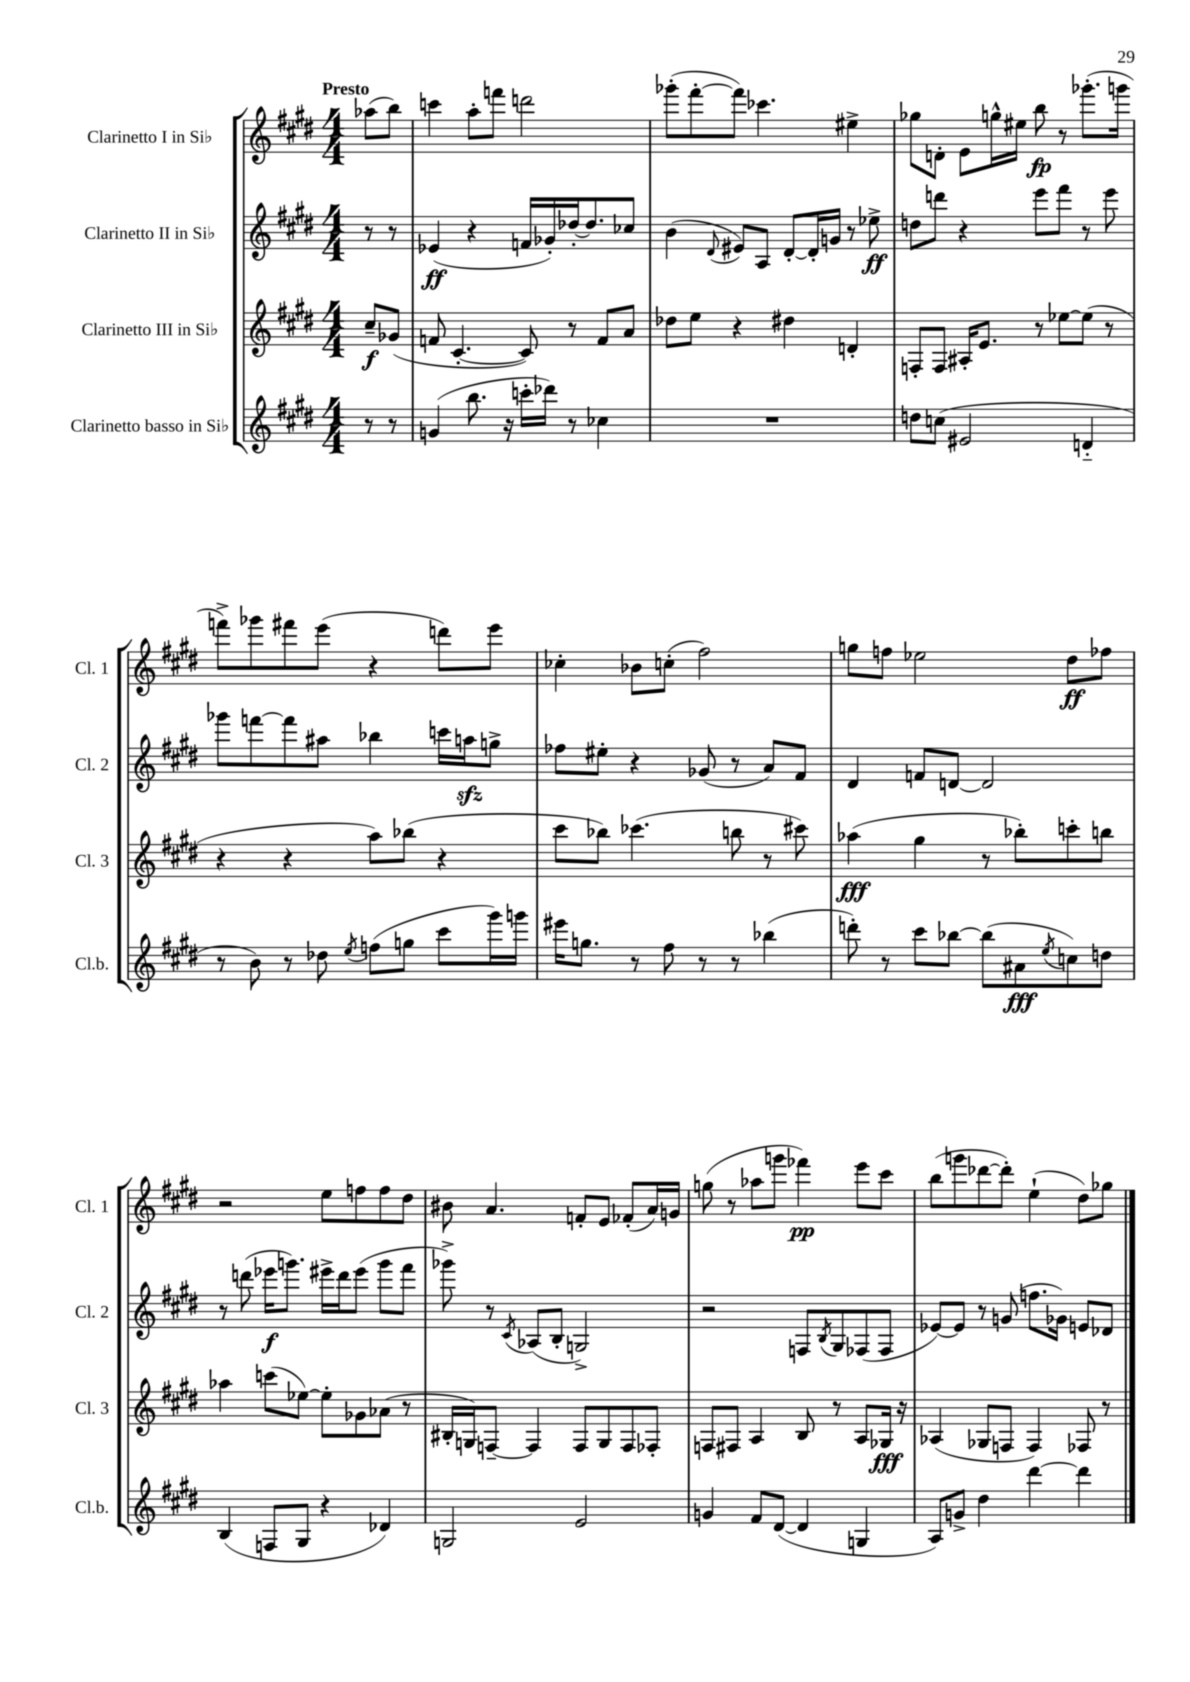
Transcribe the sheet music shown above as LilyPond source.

<<
\new StaffGroup <<
\new Staff = "s0" \with { instrumentName = "Clarinetto I in Sib" shortInstrumentName = "Cl. 1" } {
    \clef treble \key e \major \numericTimeSignature \time 4/4 \partial 4 \tempo "Presto"
    aes''8( b''8) |
    c'''4 a''8-. f'''8 d'''2 |
    ges'''8-.( fis'''8~-. fis'''8) ces'''4. eis''4-> |
    ges''8 d'8-. e'8 g''16-^ eis''16 b''8\fp r8 ges'''8.-.( g'''16 |
    f'''8->) ges'''8 fis'''8 e'''8( r4 d'''8) e'''8 |
    ces''4-. bes'8 c''8-.( fis''2) |
    g''8 f''8 ees''2 dis''8\ff fes''8 |
    r2 e''8 f''8 f''8 dis''8 |
    bis'8 a'4. f'8-. e'8 fes'8-.( a'16) g'16 |
    g''8( r8 aes''8 g'''8 fes'''4\pp) e'''8 cis'''8 |
    b''8( g'''8 des'''8~ des'''8-.) e''4-!( dis''8) ges''8 \bar "|." |
}
\new Staff = "s1" \with { instrumentName = "Clarinetto II in Sib" shortInstrumentName = "Cl. 2" } {
    \clef treble \key e \major \numericTimeSignature \time 4/4 \partial 4
    r8 r8 |
    ees'4\ff( r4 f'16 ges'16-.) des''16~-. des''8. ces''8 |
    b'4( \appoggiatura { dis'8 } eis'8) a8 dis'8~-. dis'16-. g'16 r8 ees''8->\ff |
    d''8 d'''8 r4 e'''8 fis'''8 r8 e'''8 |
    ges'''8 f'''8~ f'''8 ais''8 bes''4 c'''16 a''16\sfz g''8-> |
    fes''8 eis''8-. r4 ges'8( r8 a'8) fis'8 |
    dis'4 f'8 d'8~ d'2 |
    r8 d'''8( ees'''16\f g'''8.) eis'''16-> d'''16 eis'''8( g'''8 fis'''8 |
    ges'''8->) r8 \acciaccatura { cis'8 } aes8( b8-. g2->) |
    r2 f8 \acciaccatura { b8 } gis8 fes8( fes8 |
    ees'8~) ees'8 r8 g'8( f''8. ges'16) e'8 des'8 \bar "|." |
}
\new Staff = "s2" \with { instrumentName = "Clarinetto III in Sib" shortInstrumentName = "Cl. 3" } {
    \clef treble \key e \major \numericTimeSignature \time 4/4 \partial 4
    cis''8--\f ges'8( |
    f'8 cis'4.~-. cis'8) r8 f'8 a'8 |
    des''8 e''8 r4 dis''4 d'4-. |
    f8-. f8 ais16-. e'8. r8 ees''8~ ees''8( r8 |
    r4 r4 a''8) bes''8( r4 |
    cis'''8 bes''8) ces'''4.( b''8 r8 cis'''8) |
    aes''4\fff( gis''4 r8 bes''8-.) c'''8-. b''8 |
    aes''4 c'''8( ees''8~) ees''8-. ges'8 aes'8( r8 |
    bis16-. g16) f8~-- f4 f8 g8 f8 fes8-. |
    f8 fis8 a4 b8 r8 a8 ges16\fff r16 |
    aes4( ges8 f8 f4) fes8 r8 \bar "|." |
}
\new Staff = "s3" \with { instrumentName = "Clarinetto basso in Sib" shortInstrumentName = "Cl.b." } {
    \clef treble \key e \major \numericTimeSignature \time 4/4 \partial 4
    r8 r8 |
    g'4( b''8. r16 c'''16-. des'''16) r8 ces''4 |
    R1 |
    d''8 c''8( eis'2 d'4-_ |
    r8 b'8) r8 des''8 \acciaccatura { e''8 } f''8( g''8 cis'''8 gis'''16) g'''16 |
    eis'''16 g''8. r8 fis''8 r8 r8 bes''4( |
    d'''8-.) r8 cis'''8 bes''8~ bes''8( ais'8\fff \acciaccatura { e''8 } c''8) d''8 |
    b4( f8 gis8 r4 des'4) |
    g2 e'2 |
    g'4 fis'8 dis'8~( dis'4 g4 |
    a8) g'8-> dis''4 dis'''4~ dis'''4 \bar "|." |
}
>>
>>
\layout { \context { \Score \remove "Bar_number_engraver" } }
